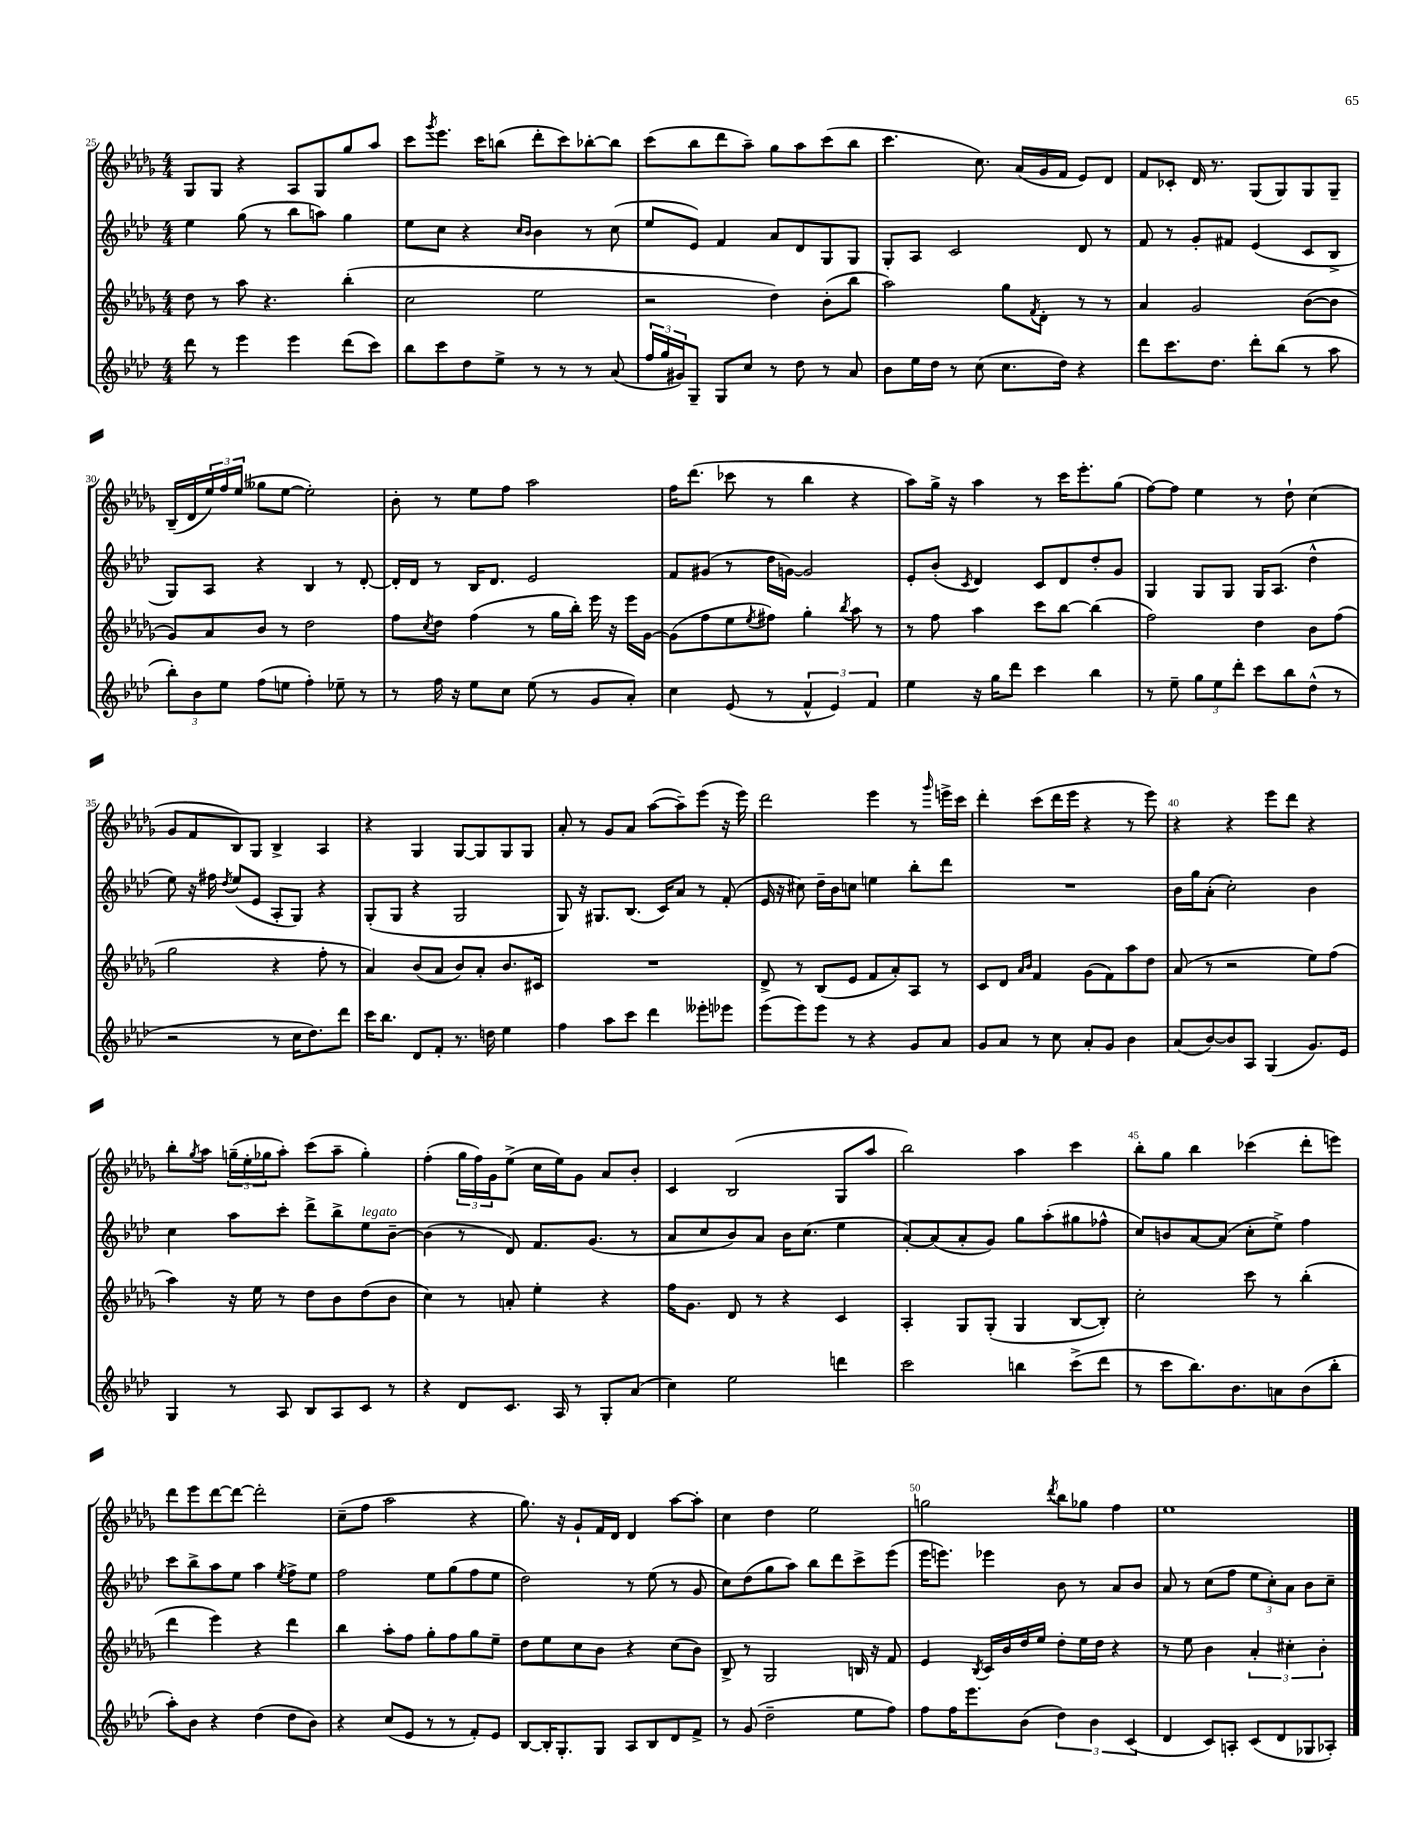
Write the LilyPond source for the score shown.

<<
\new StaffGroup <<
\new Staff = "s0" {
    \clef treble \key des \major \numericTimeSignature \time 4/4
    ges8 ges8 r4 aes8 ges8 ges''8 aes''8 |
    c'''8 \acciaccatura { ges'''8 } ees'''8. c'''16 b''8( des'''8-. c'''8) bes''8~-. bes''8 |
    c'''8( bes''8 des'''8 aes''8--) ges''8 aes''8 c'''8( bes''8 |
    c'''4. c''8.) aes'16( ges'16 f'16 ees'8) des'8 |
    f'8 ces'8-. des'16 r8. ges8( ges8) ges8 ges8-- |
    bes16--( des'16 \tuplet 3/2 { ees''16) f''16 ees''16( } geses''8 ees''8~ ees''2-.) |
    bes'8-. r8 ees''8 f''8 aes''2 |
    f''16 des'''8.( ces'''8 r8 bes''4 r4 |
    aes''8) ges''16-> r16 aes''4 r8 c'''16 ees'''8.-. ges''8( |
    f''8~) f''8 ees''4 r8 des''8-! c''4( |
    ges'8 f'8 bes8) ges8 bes4-> aes4 |
    r4 ges4 ges8~ ges8 ges8 ges8 |
    aes'8-. r8 ges'8 aes'8 aes''8~( aes''8--) ees'''8( r16 ees'''16) |
    des'''2 ees'''4 r8 \grace { ges'''16 } e'''16-> c'''16 |
    des'''4-. c'''8( des'''16 ees'''16 r4 r8 ees'''8) |
    r4 r4 ees'''8 des'''8 r4 |
    bes''8-. \acciaccatura { ges''8 } aes''8 \tuplet 3/2 { g''16--( ees''16-. ges''16 } aes''8-.) c'''8( aes''8-- ges''4-.) |
    f''4-.( \tuplet 3/2 { ges''16 f''16) ges'16 } ees''8->( c''16 ees''16) ges'8 aes'8 bes'8-. |
    c'4 bes2( ges8 aes''8 |
    bes''2) aes''4 c'''4 |
    bes''8-. ges''8 bes''4 ces'''4( des'''8-. e'''8) |
    des'''8 ees'''8 des'''8~ des'''8~ des'''2-. |
    c''8--( f''8 aes''2 r4 |
    ges''8.) r16 ges'8-! f'16 des'16 des'4 aes''8~ aes''8-. |
    c''4 des''4 ees''2 |
    g''2 \acciaccatura { des'''8 } bes''8 ges''8 f''4 |
    ees''1 \bar "|." |
}
\new Staff = "s1" {
    \clef treble \key aes \major \numericTimeSignature \time 4/4
    ees''4 g''8( r8 bes''8 a''8) g''4 |
    ees''8 c''8 r4 \grace { c''16 bes'16 } bes'4 r8 c''8( |
    ees''8 ees'8) f'4 aes'8 des'8 g8 g8 |
    g8-. aes8 c'2 des'8 r8 |
    f'8 r8 g'8-. fis'8 ees'4( c'8 bes8-> |
    g8) aes8 r4 bes4 r8 des'8~-. |
    des'16-. des'16 r8 bes16 des'8. ees'2 |
    f'8 gis'8( r8 des''16 g'16~) g'2 |
    ees'8-. bes'8-.( \acciaccatura { c'8 } des'4) c'8 des'8 des''8-. g'8 |
    g4 g8 g8 g16 aes8.( des''4-^ |
    ees''8) r16 fis''16 \acciaccatura { des''8 } ees''8( ees'8 aes8-. g8) r4 |
    g8-.( g8 r4 g2 |
    g8) r16 gis8. bes8.( c'16) aes'8 r8 f'8-.( |
    ees'16 r16 cis''8) des''16-- bes'16 c''8 e''4 bes''8-. des'''8 |
    R1 |
    bes'16 g''16 aes'8-.( c''2-.) bes'4 |
    c''4 aes''8 c'''8-. des'''8-> bes''8-> ees''8^\markup { \italic "legato" } bes'8~-- |
    bes'4( r8 des'8) f'8. g'8.( r8 |
    aes'8 c''8 bes'8) aes'8 bes'16 c''8.( ees''4 |
    aes'8~-.) aes'8( aes'8-. g'8) g''8 aes''8-.( gis''8 fes''8-^ |
    c''8) b'8 aes'8~ aes'8( c''8-. ees''8->) f''4 |
    c'''8 bes''8-> aes''8 ees''8 aes''4 \acciaccatura { ees''8 } f''8-> ees''8 |
    f''2 ees''8 g''8( f''8 ees''8 |
    des''2) r8 ees''8( r8 g'8 |
    c''8) des''8( g''8 aes''8) bes''8 des'''8 c'''8-> ees'''8( |
    ees'''16 e'''8.) ees'''4 bes'8 r8 aes'8 bes'8 |
    aes'8 r8 c''8( f''8 \tuplet 3/2 { ees''8 c''8-.) aes'8 } bes'8 c''8-- \bar "|." |
}
\new Staff = "s2" {
    \clef treble \key des \major \numericTimeSignature \time 4/4
    des''8 r8 aes''8 r4. bes''4-.( |
    c''2 ees''2 |
    r2 des''4) bes'8-.( bes''8 |
    aes''2) ges''8 \acciaccatura { f'8 } des'8-. r8 r8 |
    aes'4 ges'2 bes'8~( bes'8 |
    ges'8) aes'8 bes'8 r8 des''2 |
    f''8 \acciaccatura { c''8 } des''8 f''4( r8 ges''16 bes''16-.) ees'''16 r16 ees'''16 ges'16~ |
    ges'8( f''8 ees''8 \acciaccatura { ees''8 } fis''8) ges''4-. \acciaccatura { bes''8 } aes''8 r8 |
    r8 f''8 aes''4 c'''8 bes''8~ bes''4( |
    f''2) des''4 bes'8 f''8( |
    ges''2 r4 f''8-. r8 |
    aes'4) bes'8( aes'8 bes'8) aes'8-. bes'8. cis'16 |
    R1 |
    des'8-> r8 bes8( ees'8 f'8 aes'8-.) aes8 r8 |
    c'8 des'8 \grace { aes'16 bes'16 } f'4 ges'8( f'8) aes''8 des''8 |
    aes'8( r8 r2 ees''8) f''8( |
    aes''4) r16 ees''16 r8 des''8 bes'8 des''8( bes'8 |
    c''4) r8 a'8-. ees''4-. r4 |
    f''16 ges'8. des'8 r8 r4 c'4 |
    aes4-. ges8 ges8-.( ges4 bes8~ bes8-.) |
    c''2-. c'''8 r8 bes''4-.( |
    des'''4 ees'''4) r4 des'''4 |
    bes''4 aes''8-. f''8 ges''8-. f''8 ges''8 ees''8-- |
    des''8 ees''8 c''8 bes'8 r4 c''8( bes'8) |
    bes8-> r8 ges2 b16 r16 f'8 |
    ees'4 \acciaccatura { bes8 } c'16 bes'16 des''16 ees''16 des''8-. ees''16 des''16 r4 |
    r8 ees''8 bes'4 \tuplet 3/2 { aes'4-. cis''4-. bes'4-. } \bar "|." |
}
\new Staff = "s3" {
    \clef treble \key aes \major \numericTimeSignature \time 4/4
    des'''8 r8 ees'''4 ees'''4 des'''8( c'''8) |
    bes''8 c'''8 des''8 ees''8-> r8 r8 r8 aes'8( |
    \tuplet 3/2 { f''16 g''16 gis'16) } g8-- g8 c''8 r8 des''8 r8 aes'8 |
    bes'8 ees''16 des''16 r8 c''8( c''8. des''16) r4 |
    des'''8 c'''8. des''8. des'''8-. bes''8( r8 aes''8 |
    \tuplet 3/2 { bes''8-.) bes'8 ees''8 } f''8( e''8 f''4-.) ees''8-- r8 |
    r8 f''16 r16 ees''8 c''8 ees''8( r8 g'8 aes'8-.) |
    c''4 ees'8( r8 \tuplet 3/2 { f'4-^ ees'4) f'4 } |
    ees''4 r16 g''16 des'''8 c'''4 bes''4 |
    r8 ees''8-- \tuplet 3/2 { g''8 ees''8 des'''8-. } c'''8 bes''8 des''8-^( r8 |
    r2 r8 c''16 des''8.) des'''8 |
    c'''16 bes''8. des'8 f'8-. r8. d''16 ees''4 |
    f''4 aes''8 c'''8 des'''4 eeses'''8-. ees'''8 |
    ees'''8( ees'''8) ees'''8 r8 r4 g'8 aes'8 |
    g'8 aes'8 r8 c''8 aes'8-. g'8 bes'4 |
    aes'8( bes'8~) bes'8 aes8 g4( g'8.) ees'16 |
    g4 r8 aes8 bes8 aes8 c'8 r8 |
    r4 des'8 c'8. aes16 r8 g8-. aes'8( |
    c''4) ees''2 d'''4 |
    c'''2 b''4 c'''8->( des'''8 |
    r8 c'''8 bes''8.) bes'8. a'8 bes'8( bes''8-. |
    aes''8-.) bes'8 r4 des''4( des''8 bes'8) |
    r4 c''8( ees'8 r8 r8 f'8-.) ees'8 |
    bes8~ bes16-. g8.-. g8 aes8 bes8 des'8 f'8-> |
    r8 g'8( des''2-- ees''8 f''8) |
    f''8 f''16 ees'''8. bes'8( \tuplet 3/2 { des''4) bes'4 c'4( } |
    des'4 c'8) a8-. c'8( des'8 ges8 aes8-.) \bar "|." |
}
>>
>>
\layout { \context { \Score currentBarNumber = #25 \override BarNumber.break-visibility = ##(#f #t #t) barNumberVisibility = #(every-nth-bar-number-visible 5) } }
